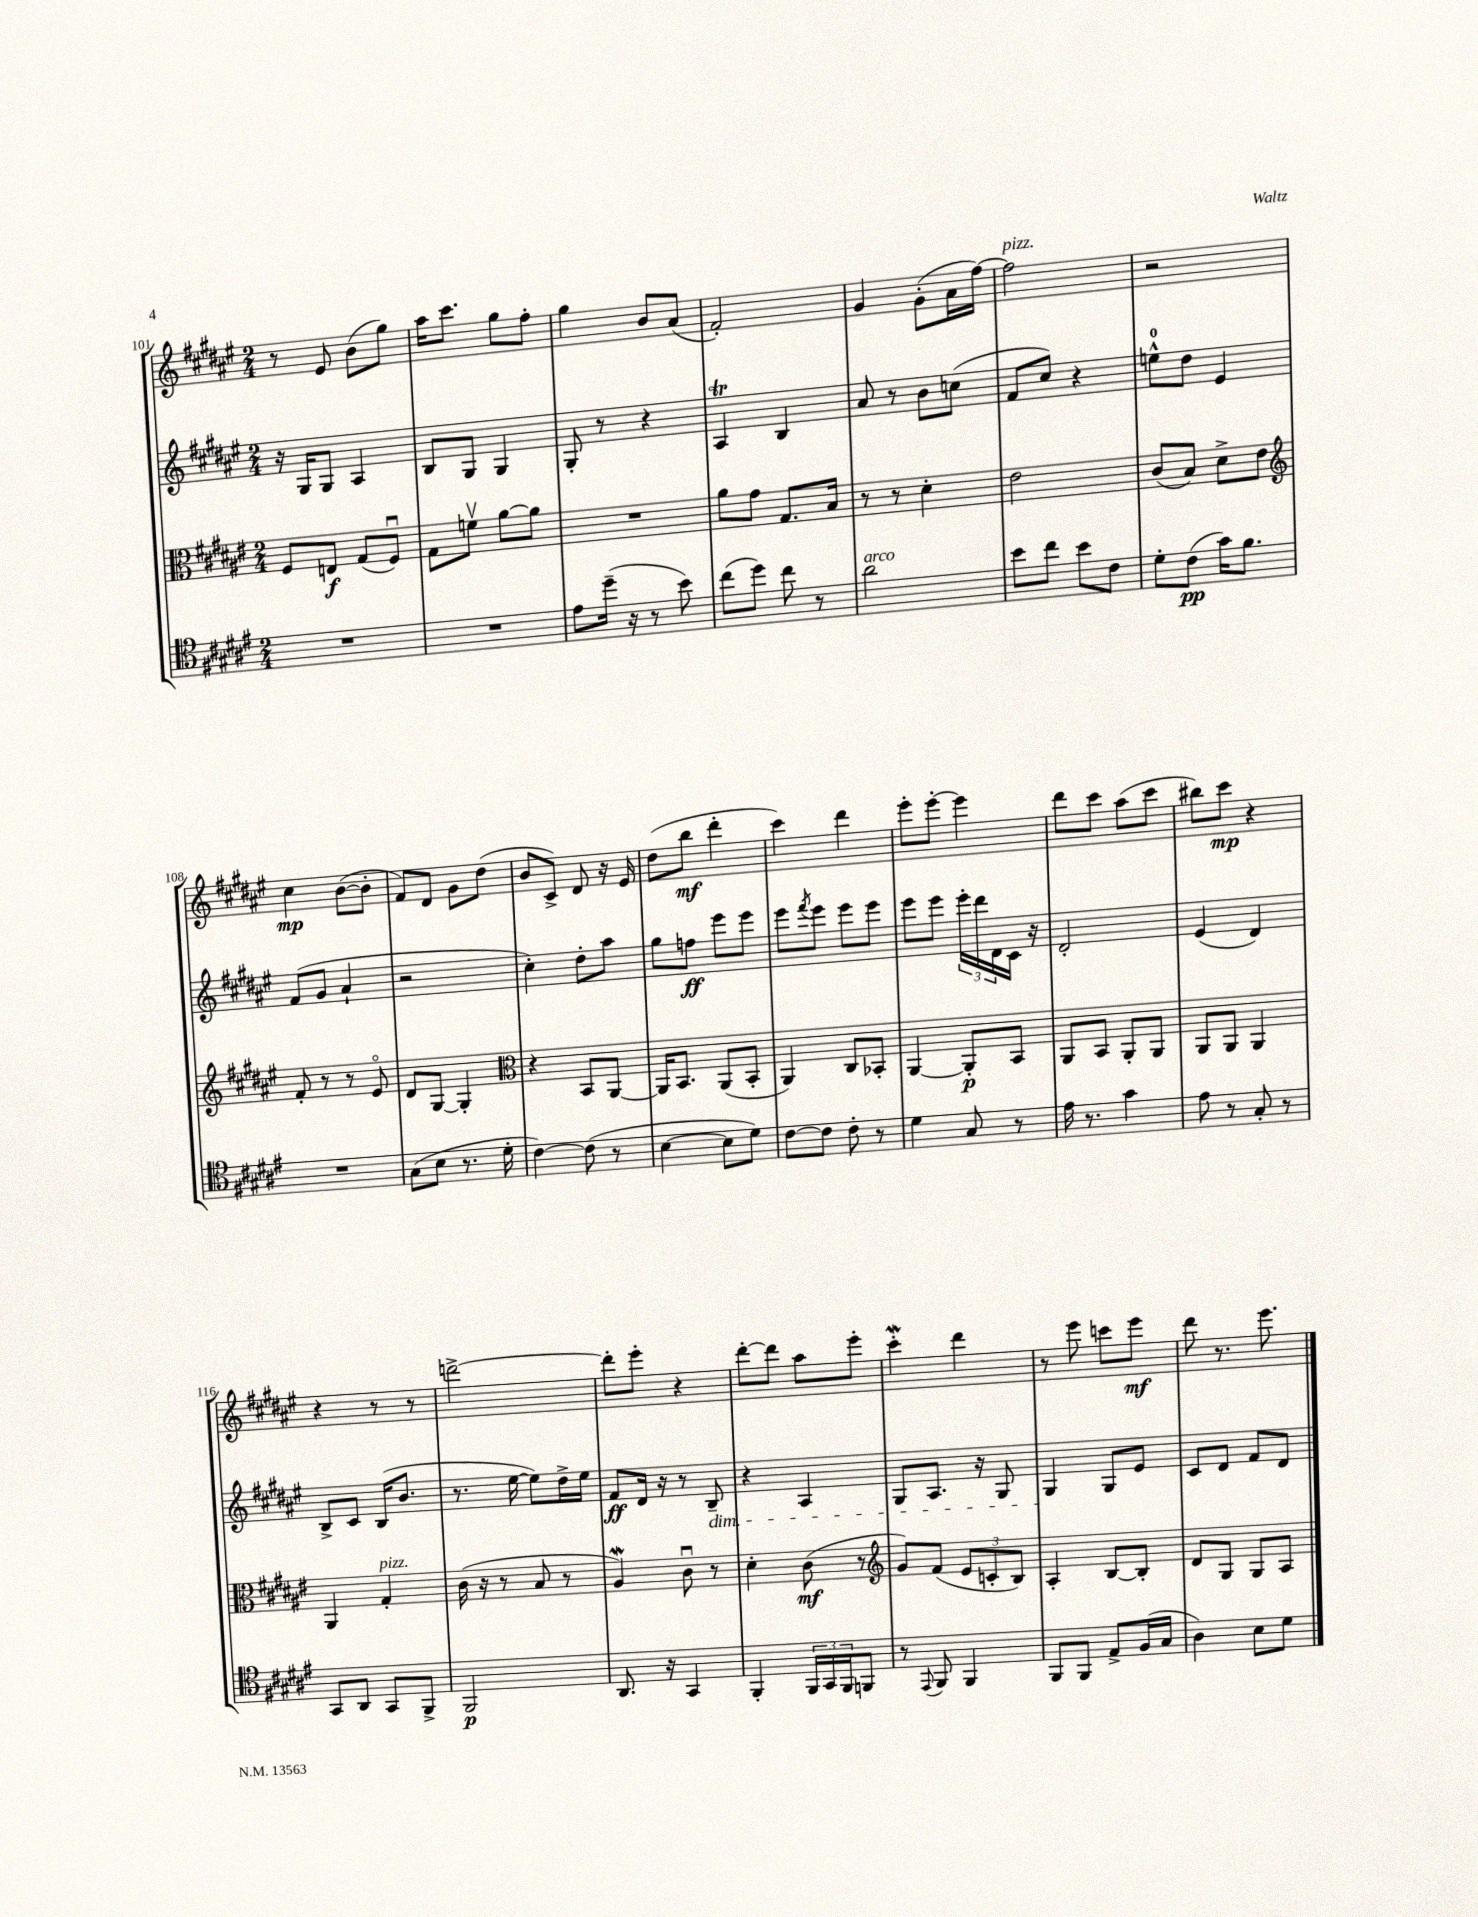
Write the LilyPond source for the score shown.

<<
\new StaffGroup <<
\new Staff = "s0" {
    \clef treble \key fis \major \numericTimeSignature \time 2/4
    r8 eis'8 b'8( gis''8) |
    ais''16 cis'''8. gis''8 fis''8-. |
    gis''4 b'8 ais'8( |
    fis'2-.) |
    gis'4 gis'8-.( ais'16 fis''16~) |
    fis''2^\markup { \italic "pizz." } |
    r2 |
    cis''4\mp b'8~( b'8-. |
    fis'8) dis'8 gis'8 dis''8( |
    b'8 cis'8->) dis'8 r16 eis'16 |
    dis''8( b''8\mf dis'''4-. |
    cis'''4) dis'''4 |
    eis'''8-. eis'''8~-. eis'''4 |
    dis'''8 cis'''8 ais''8( cis'''8 |
    bis''8) cis'''8\mp r4 |
    r4 r8 r8 |
    d'''2~-> |
    d'''8-. eis'''8-. r4 |
    dis'''8~-. dis'''8 ais''8 eis'''8-. |
    cis'''4-.\mordent dis'''4 |
    r8 eis'''8 c'''8 eis'''8\mf |
    dis'''8 r8. eis'''8. \bar "|." |
}
\new Staff = "s1" {
    \clef treble \key fis \major \numericTimeSignature \time 2/4
    r16 gis16 gis8 ais4 |
    b8 gis8 gis4 |
    gis8-. r8 r4 |
    ais4\trill b4 |
    ais'8 r8 b'8 c''8( |
    fis'8 cis''8) r4 |
    e''8-0-^ dis''8 eis'4 |
    fis'8( gis'8 ais'4-! |
    r2 |
    cis''4-.) dis''8-. ais''8 |
    gis''8 f''8\ff eis'''8 eis'''8 |
    eis'''8 \acciaccatura { fis'''8 } eis'''8 eis'''8 eis'''8 |
    eis'''8 eis'''8 \tuplet 3/2 { eis'''16-. dis'''16 dis'16 } cis'16 r16 |
    dis'2-. |
    eis'4( dis'4) |
    b8-> cis'8 b16( b'8. |
    r8. eis''16~ eis''8) dis''16-> eis''16 |
    fis'8\ff dis'16 r16 r8 b8--\dim |
    r4 ais4 |
    gis8 ais8. r16 gis8 |
    gis4\! gis8 eis'8 |
    cis'8 dis'8 fis'8 dis'8 \bar "|." |
}
\new Staff = "s2" {
    \clef alto \key fis \major \numericTimeSignature \time 2/4
    fis8 e8\f gis8( fis8\downbow) |
    gis8 f'8\upbow ais'8~ ais'8 |
    R2 |
    ais'8 gis'8 gis8. b16 |
    r8 r8 dis'4-. |
    eis'2 |
    cis'8( b8) dis'8-> eis'8 |
    \clef treble fis'8-. r8 r8 eis'8\flageolet |
    dis'8 gis8~ gis4-. |
    \clef alto r4 b,8 ais,8~ |
    ais,16 b,8. ais,8( b,8-. |
    ais,4) cis8 bes,8-. |
    ais,4~ ais,8-.\p b,8 |
    ais,8 b,8 ais,8-. ais,8 |
    ais,8 ais,8 ais,4 |
    ais,4 gis4-.^\markup { \italic "pizz." } |
    cis'16( r16 r8 b8 r8 |
    ais4\mordent) cis'8\downbow r8 |
    dis'4-. cis'8\mf( r8 |
    \clef treble gis'8) fis'8( \tuplet 3/2 { eis'8 c'8-. b8) } |
    ais4-. b8~ b8-. |
    dis'8 gis8 gis8 ais8 \bar "|." |
}
\new Staff = "s3" {
    \clef tenor \key fis \major \numericTimeSignature \time 2/4
    R2 |
    R2 |
    eis'8 dis''16--( r16 r8 b'8) |
    cis''8( dis''8) cis''8 r8 |
    ais'2^\markup { \italic "arco" } |
    b'8 cis''8 b'8 cis'8 |
    dis'8-. cis'8\pp( gis'16) fis'8. |
    R2 |
    gis8( b8 r8. dis'16-. |
    cis'4~) cis'8( r8 |
    b4~ b8 dis'8) |
    cis'8~ cis'8 cis'8-. r8 |
    dis'4 gis8 r8 |
    eis'16 r8. gis'4 |
    eis'8 r8 gis8-. r8 |
    gis,8 ais,8 gis,8 fis,8-> |
    fis,2\p |
    ais,8. r16 gis,4 |
    fis,4-. \tuplet 3/2 { fis,16 gis,16 fis,16 } f,8 |
    r8 \appoggiatura { eis,8 } fis,8 fis,4 |
    fis,8 fis,8 eis8-> fis16( gis16 |
    ais4) b8 dis'8 \bar "|." |
}
>>
>>
\layout { \context { \Score currentBarNumber = #101 } }
